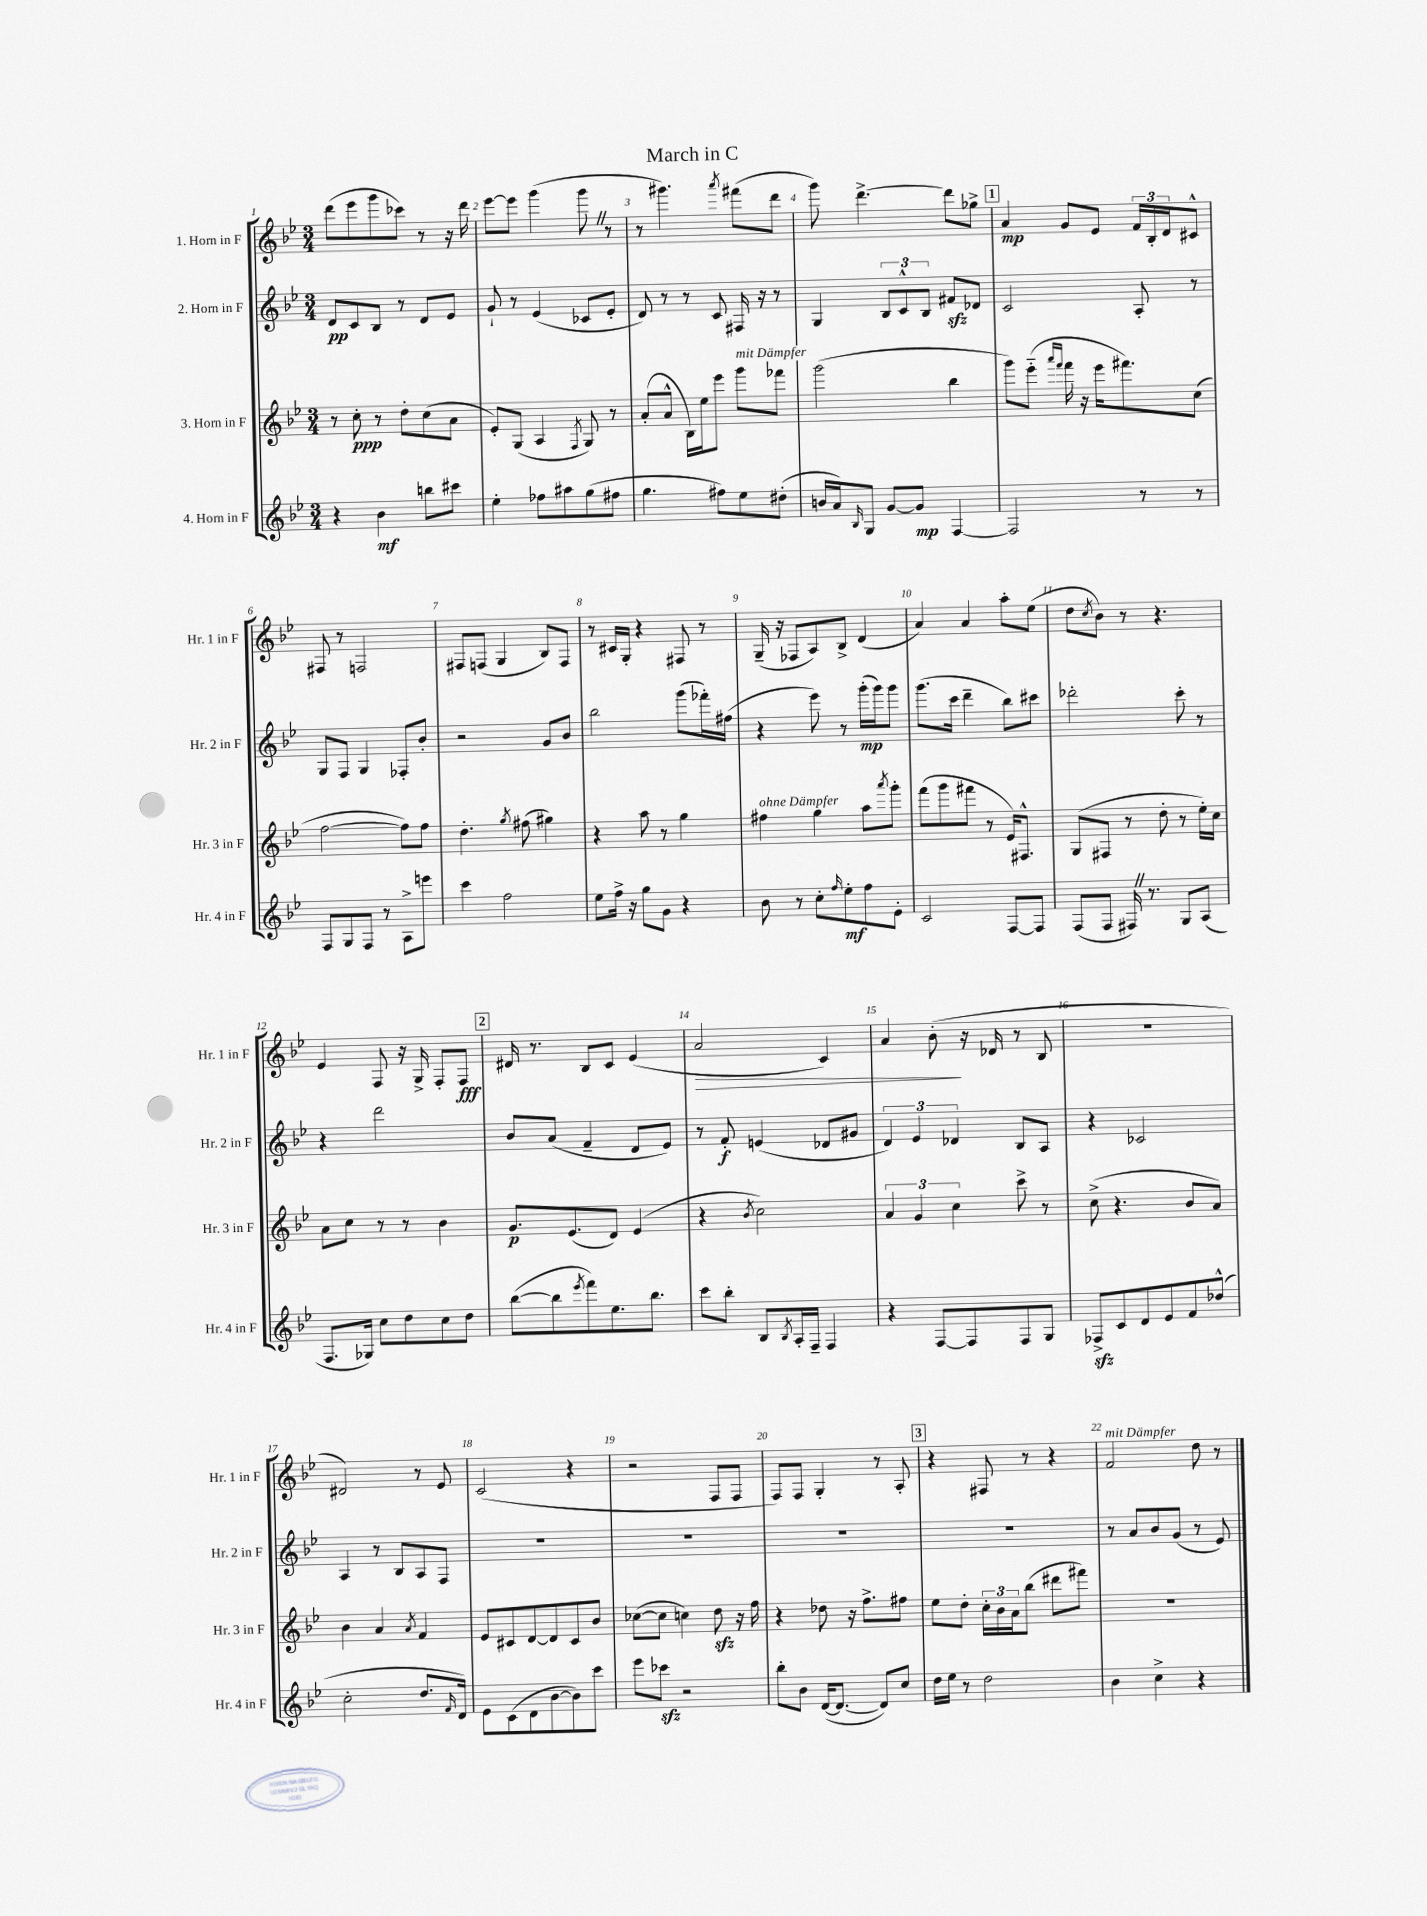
\header { title = "March in C" }
<<
\new StaffGroup <<
\new Staff = "s0" \with { instrumentName = "1. Horn in F" shortInstrumentName = "Hr. 1 in F" } {
    \clef treble \key bes \major \numericTimeSignature \time 3/4
    d'''8( ees'''8 g'''8 ces'''8) r8 r16 d'''16 |
    ees'''8~ ees'''8 g'''4( g'''8 \once \override BreathingSign.text = \markup { \musicglyph "scripts.caesura.straight" } \breathe r8 |
    r8 gis'''4.) \acciaccatura { a'''8 } fis'''8( d'''8 |
    g'''8) d'''4.~-> d'''8 ges''8-> |
    \mark \markup { \box "1" } a'4\mp g'8 ees'8 \tuplet 3/2 { f'16 bes16-. d'16 } cis'8-^ |
    fis8 r8 f2 |
    fis8 f8( g4 bes8) f8 |
    r8 cis'16 g16-. r4 fis8 r8 |
    g16--( r16 fes8 a8) bes8-> d'4( |
    a'4) a'4 a''8-. ees''8( |
    d''8 \acciaccatura { c''8 } bes'8) r8 r4. |
    ees'4 f8 r16 g16-> f8-. f8\fff |
    \mark \markup { \box "2" } dis'16 r8. bes8 c'8 ees'4( |
    a'2\> c'4) |
    a'4 bes'8-.\!( r16 des'16 r8 bes8 |
    R2. |
    dis'2) r8 ees'8 |
    c'2( r4 |
    r2 f8 f8 |
    f8) f8 g4-. r8 a8-. |
    \mark \markup { \box "3" } r4 fis8 r8 r4 |
    f'2^\markup { \italic "mit Dämpfer" } d''8 r8 \bar "|." |
}
\new Staff = "s1" \with { instrumentName = "2. Horn in F" shortInstrumentName = "Hr. 2 in F" } {
    \clef treble \key bes \major \numericTimeSignature \time 3/4
    d'8\pp c'8 bes8 r8 d'8 ees'8 |
    g'8-! r8 ees'4( ces'8 ees'8-. |
    d'8) r8 r8 c'8 fis16 r16 r8 |
    g4 \tuplet 3/2 { bes8 c'8-^ bes8 } fis'8\sfz des'8 |
    \mark \markup { \box "1" } c'2 a8-. r8 |
    g8 f8 g4 fes8-. bes'8-. |
    r2 g'8 bes'8 |
    bes''2 g'''8( fes'''16-.) fis''16( |
    r4 ees'''8) r8 g'''16-.\mp( g'''16) g'''8 |
    g'''8.( c'''16 d'''4-- bes''8) cis'''8 |
    des'''2-. c'''8-. r8 |
    r4 d'''2 |
    \mark \markup { \box "2" } bes'8 a'8( f'4-- d'8 ees'8) |
    r8 f'8-.\f e'4( des'8 gis'8 |
    \tuplet 3/2 { d'4) ees'4 des'4 } bes8 a8 |
    r4 ces'2 |
    a4 r8 bes8 a8 f8 |
    R2. |
    R2. |
    R2. |
    \mark \markup { \box "3" } R2. |
    r8 a'8 bes'8 g'8( r8 ees'8) \bar "|." |
}
\new Staff = "s2" \with { instrumentName = "3. Horn in F" shortInstrumentName = "Hr. 3 in F" } {
    \clef treble \key bes \major \numericTimeSignature \time 3/4
    r8 c''8-.\ppp r8 d''8-. c''8( a'8 |
    ees'8-.) g8( a4 \acciaccatura { f8 } g8) r8 |
    a'8-.( a'8-^ bes16) ees''16 ees'''8 g'''8^\markup { \italic "mit Dämpfer" } fes'''8 |
    g'''2( bes''4 |
    \mark \markup { \box "1" } g'''8) ees'''8-_( \grace { a'''16 f'''16 } f'''16 r16 ees'''16 fis'''8.) c''8( |
    f''2~ f''8) f''8 |
    d''4.-. \acciaccatura { g''8 } fis''8( gis''4) |
    r4 a''8 r8 g''4 |
    fis''4^\markup { \italic "ohne Dämpfer" } g''4 a''8 \acciaccatura { a'''8 } g'''8-. |
    f'''8( g'''8 fis'''8 r8 ees'16) fis8.-^ |
    g8( fis8 r8 d''8-. r8 ees''16-.) c''16 |
    a'8 c''8 r8 r8 bes'4 |
    \mark \markup { \box "2" } g'8.\p ees'8.( d'8) ees'4( |
    r4 \acciaccatura { bes'8 } c''2) |
    \tuplet 3/2 { a'4 g'4 c''4 } c'''8-> r8 |
    c''8->( r4. bes'8 a'8) |
    bes'4 a'4 \acciaccatura { a'8 } f'4 |
    ees'8 cis'8 d'8~ d'8 cis'8 bes'8 |
    ces''8~( ces''8 c''4) d''8\sfz r16 f''16 |
    r4 des''8 r16 f''8.-> fis''8 |
    \mark \markup { \box "3" } ees''8 d''8-. \tuplet 3/2 { c''16-. bes'16 a'16 } bes''8( dis'''8 fis'''8) |
    R2. \bar "|." |
}
\new Staff = "s3" \with { instrumentName = "4. Horn in F" shortInstrumentName = "Hr. 4 in F" } {
    \clef treble \key bes \major \numericTimeSignature \time 3/4
    r4 bes'4\mf b''8 cis'''8 |
    ees''4-. fes''8 ais''8 g''8( fis''8 |
    g''4. fis''8) ees''8 dis''8-.( |
    b'16 a'16) \grace { bes16 } g8 g'8~ g'8\mp f4~ |
    \mark \markup { \box "1" } f2 r8 r8 |
    f8 g8 f8 r8 a8-> e'''8 |
    c'''4 f''2 |
    ees''8 f''16-> r16 g''8 g'8 r4 |
    bes'8 r8 c''8-. \grace { f''16 } ees''8-.\mf f''8 ees'8-. |
    c'2 f8~ f8 |
    f8( f8 fis16) \once \override BreathingSign.text = \markup { \musicglyph "scripts.caesura.straight" } \breathe r8. g8 a8( |
    f8. ges16) c''8 d''8 c''8 d''8 |
    \mark \markup { \box "2" } bes''8~( bes''8 \acciaccatura { ees'''8 } f'''8) ees''8. bes''8. |
    c'''8 bes''8-. bes8 \acciaccatura { bes8 } a16-. f16-- f4 |
    r4 f8~ f8 f8 g8 |
    fes8->\sfz c'8 d'8 ees'8 f'8 des''8-^( |
    c''2-. d''8. \grace { f'16 } d'16) |
    ees'8 c'8( d'8 bes'8~ bes'8) c'''8 |
    ees'''8 ces'''8\sfz r2 |
    bes''8-. bes'8 d'16~( d'8.~ d'8) c''8 |
    \mark \markup { \box "3" } d''16 ees''16 r8 d''2 |
    bes'4 c''4-> r4 \bar "|." |
}
>>
>>
\layout { \context { \Score \override BarNumber.break-visibility = ##(#f #t #t) barNumberVisibility = #all-bar-numbers-visible } }
